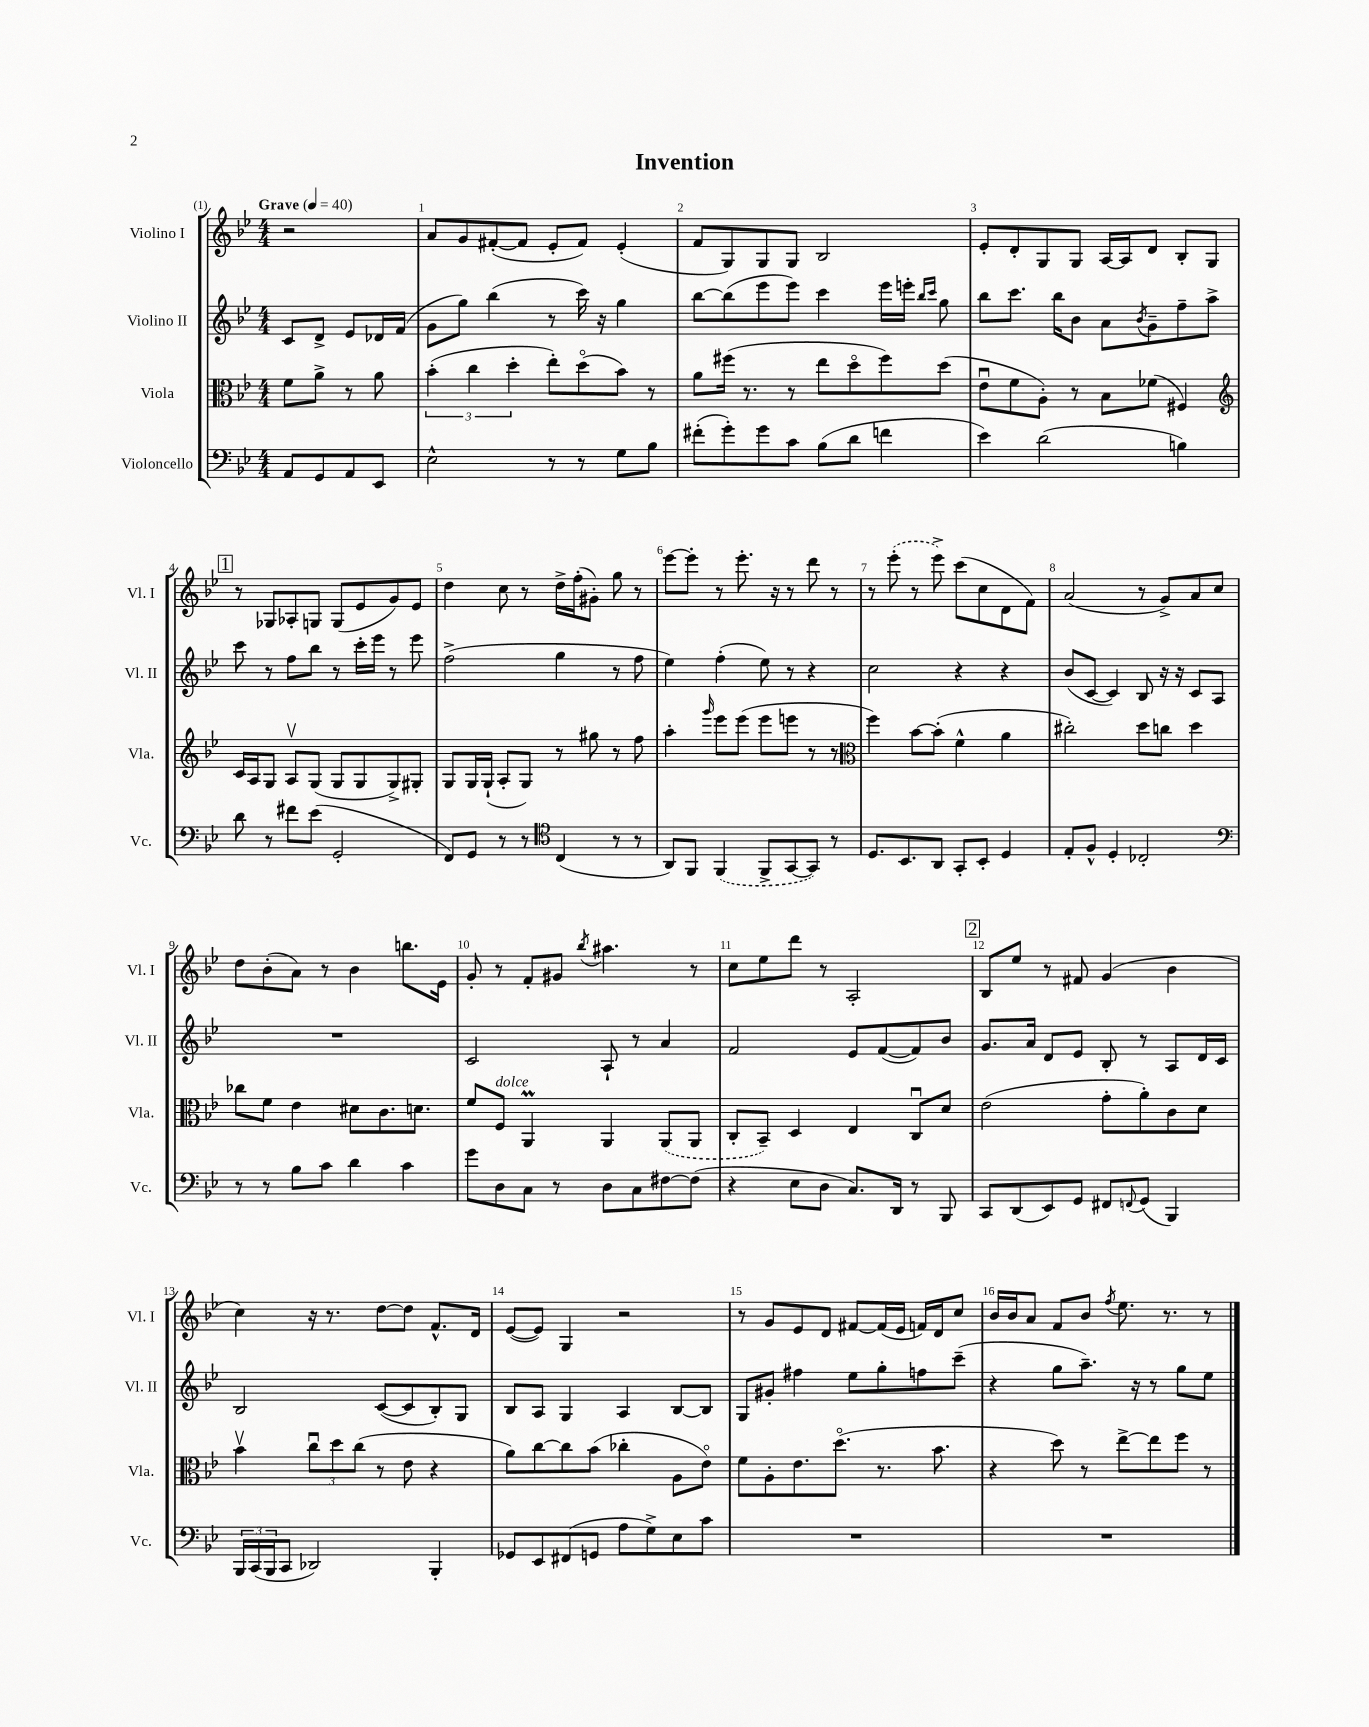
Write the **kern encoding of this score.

**kern	**kern	**kern	**kern
*staff4	*staff3	*staff2	*staff1
*clefF4	*clefC3	*clefG2	*clefG2
*k[b-e-]	*k[b-e-]	*k[b-e-]	*k[b-e-]
*M4/4	*M4/4	*M4/4	*M4/4
*MM40	*MM40	*MM40	*MM40
8AA	8f	8c	2r
8GG	8a^	8d^	.
8AA	8r	8e-	.
8EE-	8a	16d-	.
.	.	(16f	.
=	=	=	=
2E-^^	(6b-'	8g	8a
.	.	8gg)	8g
.	6cc	.	.
.	.	(4bb-	([8f#'
.	6dd'	.	.
.	.	.	8f#]
8r	8ee-')	8r	8e-'
8r	(8ddo	16ccc)	8f#)
.	.	16r	.
8G	8b-)	4gg	(4e-'
8B-	8r	.	.
=	=	=	=
(8f#'	8a	[8bb-	8f
8g')	(16ff#	(8bb-]	8G)
.	8.r	.	.
8g	.	8eee-	8G
8c	8r	8eee-)	8G
(8B-	8ee-	4ccc	2B-
8d	8ddo	.	.
4f	8ff#)	16eee-	.
.	.	16eee'	.
.	.	16qqbb-	.
.	.	16qqccc	.
.	(8dd	8gg	.
=	=	=	=
4e-)	8e-u	8bb-	8e-'
.	8f	8.ccc	8d'
(2d	8A')	.	8G
.	.	16bb-	.
.	8r	8b-	8G
.	8B-	8a	[16A
.	.	.	16A]
.	.	8qb-	.
.	(8f-	8g~	8d
4B)	4F#)	8ff~	8B-'
.	.	8aa^	8G
=	=	=	=
*	*clefG2	*	*
8d	16c	8ccc	8r
.	16A	.	.
8r	8G	8r	8G-
8f#	8Av	8ff	8A-'
(8e-	(8G	8bb-	8G
2GG'	8G	8r	(8G
.	8G	16ccc'	8e-
.	.	16eee-	.
.	8G^)	8r	8g)
.	8G#'	8eee-	8e-
=	=	=	=
8FF)	8G	(2ff^	4dd
8GG	16G	.	.
.	(16G`	.	.
8r	8A'	.	8cc
8r	8G)	.	8r
*clefC4	*	*	*
(4C	8r	4gg	16dd^
.	.	.	(16ff'
.	8gg#	.	8g#')
8r	8r	8r	8gg
8r	8ff	8ff	8r
=	=	=	=
8AA)	4aa'	4ee-)	[8eee-
8FF	.	.	8eee-']
.	16qqggg	.	.
(4FF	8eee-	(4ff'	8r
.	(8eee-	.	8.eee-'
8FF^	8eee-	8ee-)	.
.	.	.	16r
[8GG	8eee	8r	8r
8GG])	8r	4r	8ddd
8r	8r	.	8r
=	=	=	=
*	*clefC3	*	*
8.D	4ff)	2cc	8r
.	.	.	(8eee-'
8.BB-	.	.	.
.	[8b-	.	8r
8AA	(8b-']	.	8eee-^)
8GG'	4f^^	4r	(8ccc
8BB-'	.	.	8cc
4D	4a	4r	8d
.	.	.	8f)
=	=	=	=
8E-'	2cc#')	(8b-	(2a
8F^^	.	[8c	.
4D'	.	4c])	.
2C-'	8dd	8B-	8r
.	8cc	16r	8g^)
.	.	16r	.
.	4dd	8c	8a
.	.	8A	8cc
=	=	=	=
*clefF4	*	*	*
8r	8cc-	1r	8dd
8r	8f	.	(8b-'
8B-	4e-	.	8a)
8c	.	.	8r
4d	8d#	.	4b-
.	8.c	.	.
4c	.	.	8.bb
.	8.d	.	.
.	.	.	16e-
=	=	=	=
8g	8f	2c	8g'
8D	8F	.	8r
8C	4AA	.	8f'
8r	.	.	8g#
.	.	.	8qbb-
8D	4AA	8A`	4.aa#
8C	.	8r	.
[8F#	(8AA	4a	.
(8F#]	8AA	.	8r
=	=	=	=
4r	8C'	2f	8cc
.	8BB-~)	.	8ee-
8E-	4D	.	8ddd
8D	.	.	8r
8.C)	4E-	8e-	2A'
.	.	([8f	.
16DD	.	.	.
8r	8Cu	8f])	.
8BBB-	8d	8b-	.
=	=	=	=
8CC	(2e-	8.g	8B-
(8DD	.	.	8ee-
.	.	16a	.
8EE-)	.	8d	8r
8GG	.	8e-	8f#
8FF#	8g'	8B-'	(4g
8qqFF	.	.	.
(8GG	8a')	8r	.
4BBB-)	8c	8A	4b-
.	8d	16d	.
.	.	16c	.
=	=	=	=
24BBB-	4b-v	2B-	4cc)
(24CC	.	.	.
24BBB-	.	.	.
8CC	.	.	.
2DD-)	12ccu	.	16r
.	.	.	8.r
.	12dd	.	.
.	(12cc	.	.
.	8r	([8c	[8dd
.	8e-	8c]	8dd]
4BBB-'	4r	8B-')	8.f^^
.	.	8G	.
.	.	.	16d
=	=	=	=
8GG-	8a)	8B-	([8e-
8EE-	[8cc	8A	8e-])
(8FF#	8cc]	4G	4G
8GG	(8b-	.	.
8A	4cc-'	4A	2r
8G^)	.	.	.
8E-	8A	[8B-	.
8c	8e-o)	8B-]	.
=	=	=	=
1r	8f	8G	8r
.	8A'	8g#'	8g
.	8.e-	4ff#	8e-
.	.	.	8d
.	(8.ddo	.	.
.	.	8ee-	[8f#
.	8.r	8gg'	(16f#]
.	.	.	16e-
.	.	8ff	16f)
.	8.b-	.	16d
.	.	(8ccc~	8cc
=	=	=	=
1r	4r	4r	16b-
.	.	.	16b-
.	.	.	8a
.	8dd)	8gg	8f
.	8r	8.aa~)	8b-
.	.	.	8qff
.	[8ee-^	.	8.ee-
.	.	16r	.
.	8ee-]	8r	.
.	.	.	8.r
.	8ff	8gg	.
.	8r	8ee-	8r
==	==	==	==
*-	*-	*-	*-
